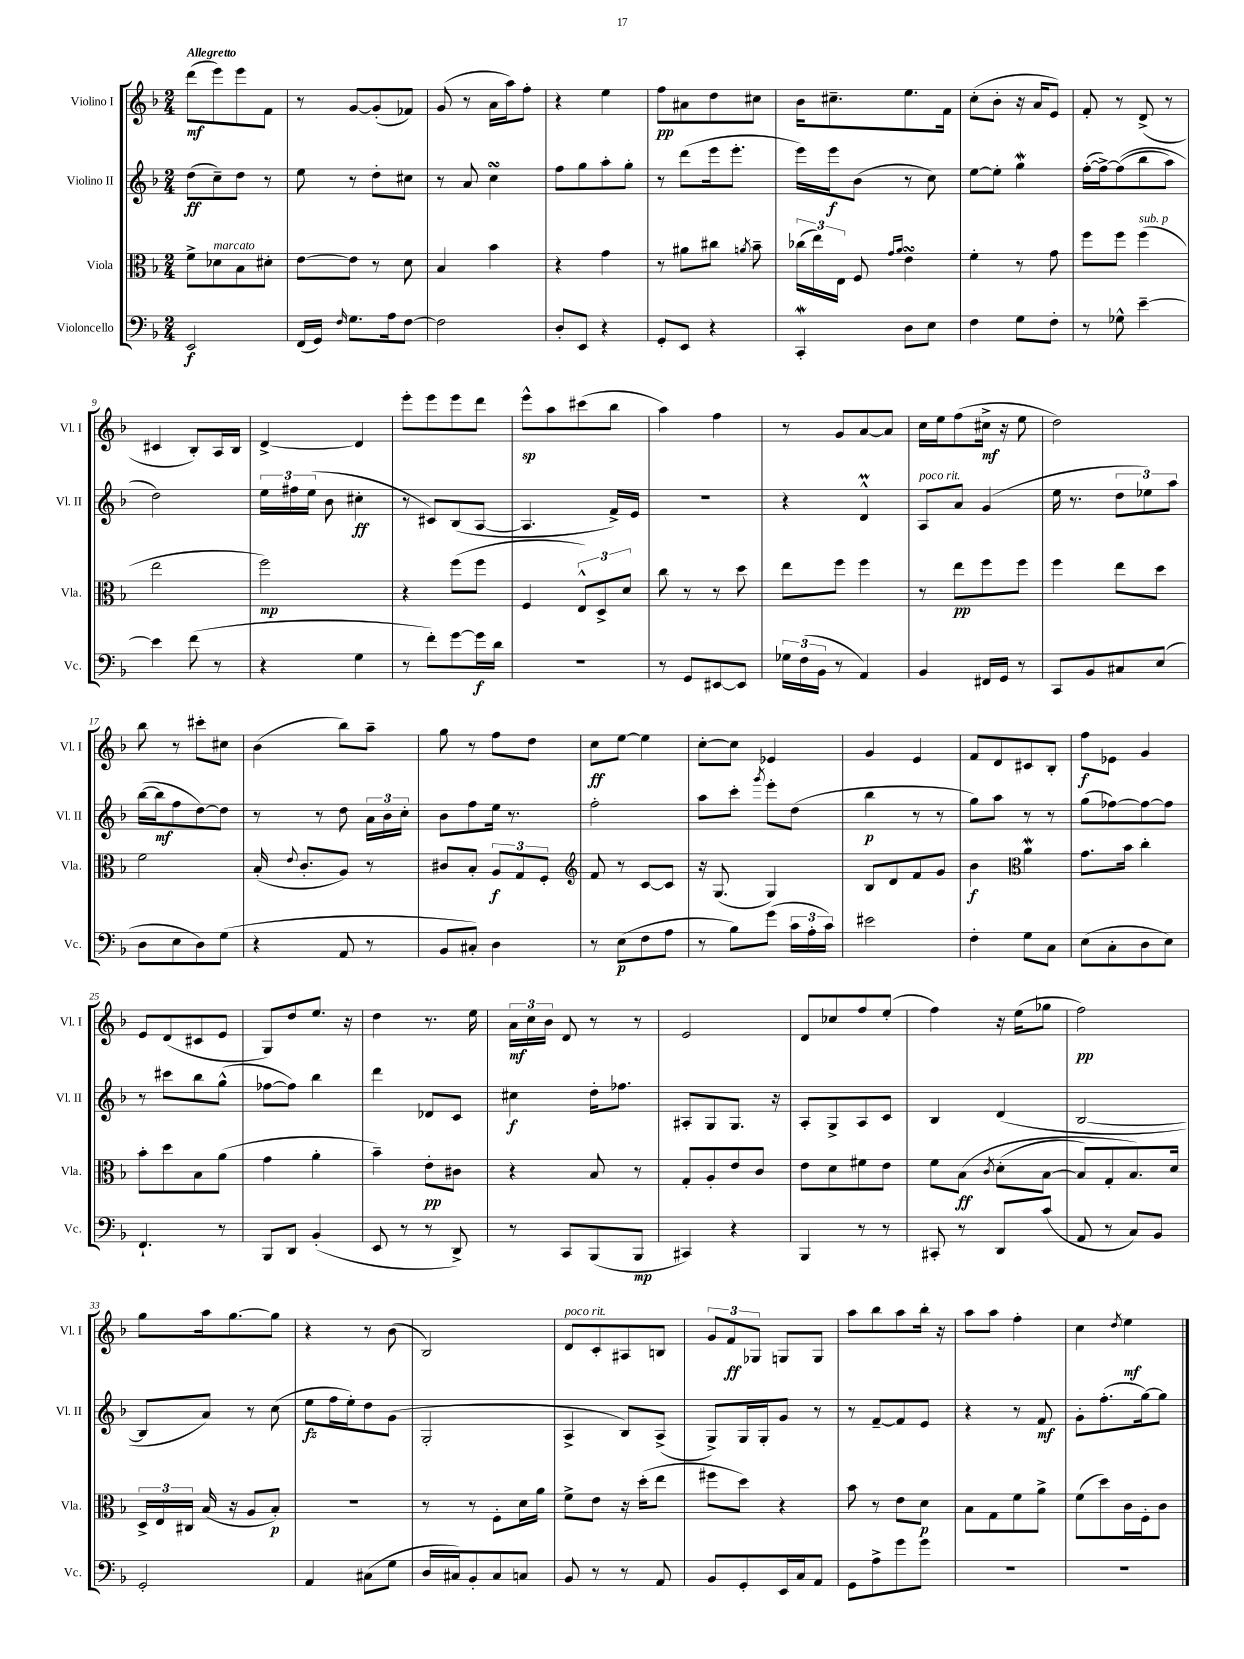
<<
\new StaffGroup <<
\new Staff = "s0" \with { instrumentName = "Violino I" shortInstrumentName = "Vl. I" } {
    \clef treble \key f \major \numericTimeSignature \time 2/4 \tempo "Allegretto"
    \autoBeamOff d'''8[\mf( e'''8) e'''8 f'8] |
    r8 g'8[~ g'8-.( fes'8]) |
    g'8( r8 a'16[ a''16) f''8]-. |
    r4 e''4 |
    f''8[\pp ais'8 d''8 cis''8] |
    bes'16[ cis''8.-- e''8. f'16] |
    c''8[-.( bes'8]-. r16 a'16[ e'8]) |
    f'8-. r8 d'8->( r8 |
    cis'4 bes8[-.) a16 bes16] |
    d'4~-> d'4 |
    e'''8[-. e'''8 e'''8 d'''8] |
    e'''8[-^\sp a''8 cis'''8( bes''8] |
    a''4) f''4 |
    r8 g'8[ a'8~ a'8] |
    c''16[ e''16 f''8( cis''16]->\mf r16 e''8 |
    d''2) |
    bes''8 r8 cis'''8[-. cis''8] |
    bes'4( bes''8[) a''8]-- |
    g''8 r8 f''8[ d''8] |
    c''8[\ff e''8]~ e''4 |
    c''8[~-. c''8] ees'4 |
    g'4 e'4 |
    f'8[ d'8 cis'8 bes8]-. |
    f''8[\f ees'8] g'4 |
    e'8[ d'8( cis'8 e'8] |
    g8[) d''8 e''8.] r16 |
    d''4 r8. e''16 |
    \tuplet 3/2 { a'16[\mf c''16 bes'16] } d'8 r8 r8 |
    e'2 |
    d'8[ ces''8 f''8 e''8]-.( |
    f''4) r16 e''16[( ges''8] |
    f''2\pp) |
    g''8[ a''16 g''8.~ g''8] |
    r4 r8 bes'8( |
    bes2) |
    d'8[^\markup { \italic "poco rit." } c'8-. ais8 b8] |
    \tuplet 3/2 { g'8[ f'8\ff ges8] } g8[ g8] |
    a''8[ bes''8 a''8 bes''16]-. r16 |
    a''8[ a''8] f''4-. |
    c''4 \acciaccatura { d''8 } e''4\mf \bar "|." |
}
\new Staff = "s1" \with { instrumentName = "Violino II" shortInstrumentName = "Vl. II" } {
    \clef treble \key f \major \numericTimeSignature \time 2/4
    \autoBeamOff d''8[\ff( c''8--) d''8] r8 |
    e''8 r8 d''8[-. cis''8] |
    r8 a'8 c''4\turn |
    f''8[ g''8 a''8-. g''8]-. |
    r8 d'''8[( e'''16 e'''8.]-. |
    e'''16[) e'''16\f bes'8]( r8 c''8) |
    e''8[~ e''8]-. g''4\mordent |
    f''16[~-.( f''16~->) f''8(\( bes''8 a''8]) |
    d''2\) |
    \tuplet 3/2 { e''16[ fis''16 e''16]( } bes'8 cis''4-.\ff |
    r8 cis'8[) bes8( a8]~ |
    a4. f'16[->) e'16] |
    R2 |
    r4 d'4-^\prall |
    a8[^\markup { \italic "poco rit." } a'8] g'4( |
    e''16 r8. \tuplet 3/2 { d''8[ ees''8) a''8] } |
    bes''16[~( bes''16\mf f''8 d''8~) d''8] |
    r8 r8 d''8 \tuplet 3/2 { a'16[ bes'16 c''16]-. } |
    bes'8[ f''8 e''16] r8. |
    f''2-. |
    a''8[ c'''8]-. \acciaccatura { g'''8 } e'''8[-. d''8]( |
    bes''4\p r8 r8 |
    g''8[) a''8] r8 r8 |
    g''8[( fes''8~) fes''8~ fes''8] |
    r8 cis'''8[ bes''8 g''8]-^( |
    fes''8[~ fes''8]) bes''4 |
    d'''4 des'8[ c'8] |
    cis''4\f d''16[-. fes''8.] |
    ais8[-. g8 g8.] r16 |
    a8[-. g8-> a8 c'8] |
    bes4 d'4( |
    bes2~ |
    bes8[ a'8]) r8 c''8( |
    e''8[\fz f''16 e''16-.) d''8 g'8]( |
    g2-. |
    a4-> bes8[) a8]->( |
    g8[->) g16 g16-. g'8] r8 |
    r8 f'8[~-- f'8 e'8] |
    r4 r8 f'8\mf |
    g'8[-. f''8.-.( g''16~) g''8] \bar "|." |
}
\new Staff = "s2" \with { instrumentName = "Viola" shortInstrumentName = "Vla." } {
    \clef alto \key f \major \numericTimeSignature \time 2/4
    \autoBeamOff f'8[-> des'8^\markup { \italic "marcato" } bes8 dis'8]-. |
    e'8[~ e'8] r8 d'8 |
    bes4 bes'4 |
    r4 g'4 |
    r8 ais'8[ cis''8] \acciaccatura { a'8 } bes'8-- |
    \tuplet 3/2 { ces''16[( e''16) e16] } f8 \grace { g'16[ a'16] } e'4\turn |
    f'4-. r8 g'8 |
    f''8[ f''8] f''4^\markup { \italic "sub. p" }( |
    e''2 |
    f''2\mp) |
    r4 f''8[( f''8] |
    f4 \tuplet 3/2 { e8[-^) d8-> d'8] } |
    c''8 r8 r8 d''8 |
    e''8[ f''8] f''4 |
    r8 e''8[\pp f''8 f''8] |
    f''4 e''8[ d''8] |
    f'2 |
    bes16-.( \appoggiatura { e'8 } c'8.[-. a8]) r8 |
    cis'8[ bes8]-. \tuplet 3/2 { a8[\f g8 f8]-. } |
    \clef treble f'8 r8 c'8[~ c'8] |
    r16 g8.( g4) |
    bes8[ d'8 f'8 g'8] |
    bes'4\f \clef alto a'4\mordent |
    g'8.[ bes'16] c''4-. |
    bes'8[-. d''8 bes8 a'8]( |
    g'4 a'4-. |
    bes'4--) e'8[-.\pp cis'8] |
    r4 bes8 r8 |
    g8[-. a8-. e'8 c'8] |
    e'8[ d'8 fis'8 e'8] |
    f'8[ bes8]\ff\( \acciaccatura { c'8 } d'8[-.( bes8]~ |
    bes8[) g8-. bes8.\) d'16] |
    \tuplet 3/2 { d16[-> e16 cis16] } bes16( r16 a8[ bes8]-.\p) |
    R2 |
    r8 r8 f8[-. d'16 a'16] |
    f'8[-> e'8] r16 d''16[-.( e''8] |
    fis''8[ d''8]) r4 |
    bes'8 r8 e'8[ d'8]\p |
    bes8[ g8 f'8 a'8]-> |
    f'8[( d''8) c'16 f16-. c'8] \bar "|." |
}
\new Staff = "s3" \with { instrumentName = "Violoncello" shortInstrumentName = "Vc." } {
    \clef bass \key f \major \numericTimeSignature \time 2/4
    \autoBeamOff e,2\f |
    f,16[( g,16]) \grace { f16 } g8.[ a16 f8]~ |
    f2 |
    d8[-. e,8] r4 |
    g,8[-. e,8] r4 |
    c,4-.\mordent d8[ e8] |
    f4 g8[ f8]-. |
    r8 ges8-^ e'4~-- |
    e'4 f'8( r8 |
    r4 g4 |
    r8 f'8[-.) g'8~ g'16\f d'16] |
    R2 |
    r8 g,8[ eis,8~ eis,8] |
    \tuplet 3/2 { ges16[ f16( bes,16] } r8 a,4) |
    bes,4 fis,16[ g,16] r8 |
    c,8[ bes,8 cis8 e8]( |
    d8[ e8 d8) g8]( |
    r4 a,8 r8 |
    bes,8[ cis8]-.) d4 |
    r8 e8[\p( f8 a8] |
    r8 bes8[) g'8]( \tuplet 3/2 { c'16[ a16-. c'16]) } |
    eis'2 |
    f4-. g8[ c8] |
    e8[( c8-. d8 e8]) |
    f,4.-! r8 |
    bes,,8[ d,8] bes,4-.( |
    e,8 r8 r8 d,8->) |
    r8 c,8[ bes,,8( bes,,8]\mp |
    cis,4) r4 |
    bes,,4 r8 r8 |
    cis,8-. r8 d,8[ c'8]( |
    a,8 r8 c8[) bes,8] |
    g,2-. |
    a,4 cis8[( g8] |
    d16[ cis16) bes,8-. cis8 c8] |
    bes,8 r8 r8 a,8 |
    bes,8[ g,8-. e,16 c16 a,8] |
    g,8[ a8-> g'8 g'8] |
    R2 |
    R2 \bar "|." |
}
>>
>>
